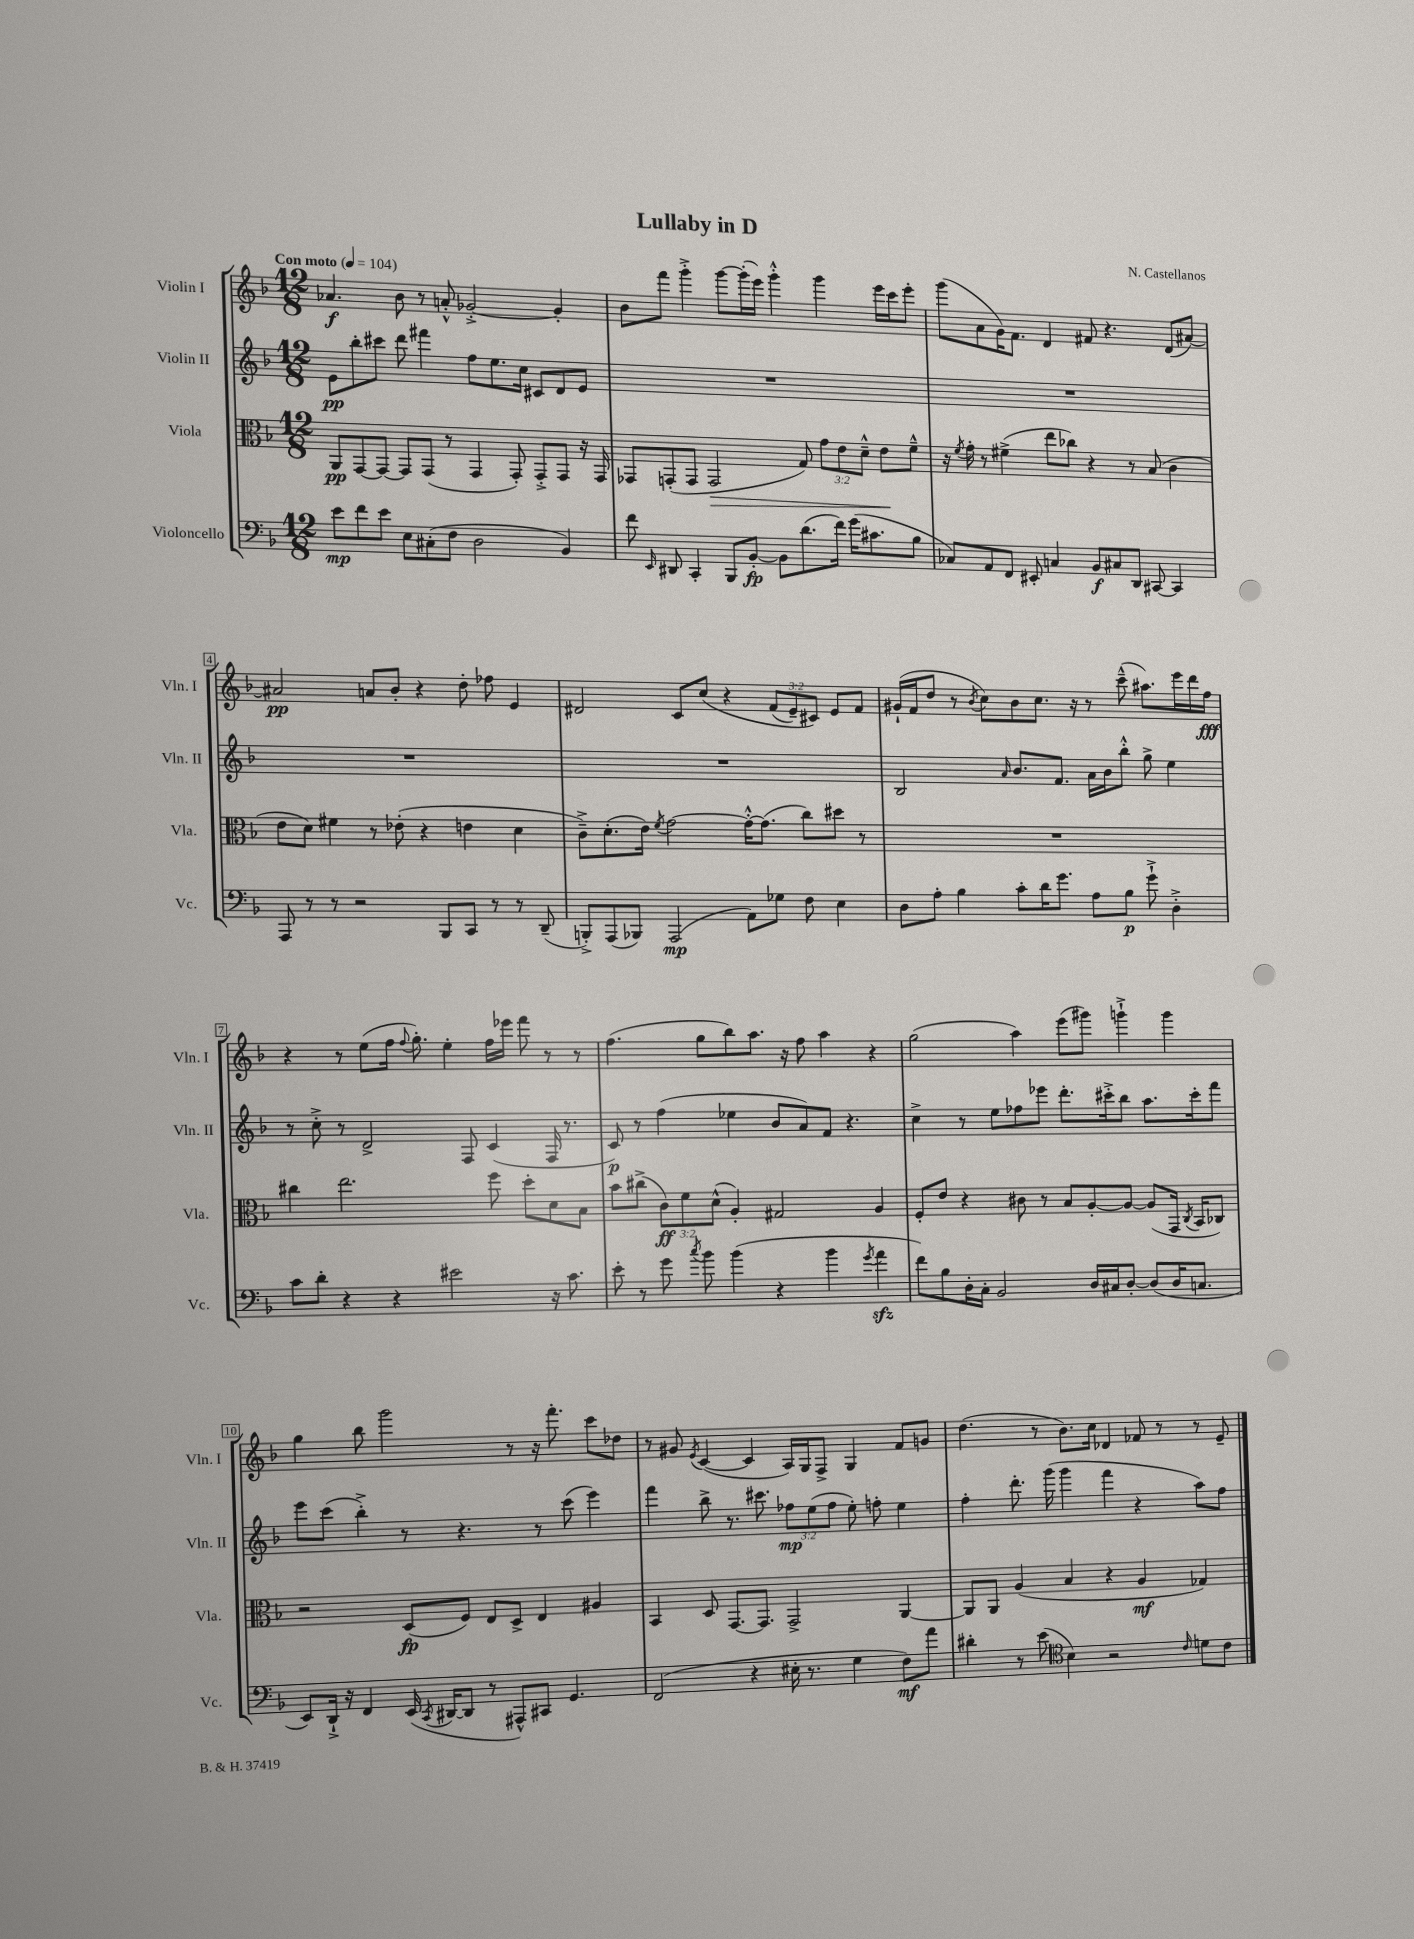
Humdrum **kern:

**kern	**kern	**kern	**kern
*staff4	*staff3	*staff2	*staff1
*clefF4	*clefC3	*clefG2	*clefG2
*k[b-]	*k[b-]	*k[b-]	*k[b-]
*M12/8	*M12/8	*M12/8	*M12/8
*MM104	*MM104	*MM104	*MM104
8e\L	8AA/L	8e\L	4.a-/
8f\	[8GG/	8bb-'\	.
8e\J	8GG/_J	8ccc#\J	.
8E\L	8GG/]L	8ddd\	8b-\
(8C#'\	(8GG/J	4fff#\	8r
8F\J	8r	.	8a'^^/
2D\	4GG/	8ff\L	[2g-'^/
.	.	8.ee\	.
.	8GG'/)	.	.
.	.	16cc\Jk	.
.	8GG'^/L	8c#/L	.
4BB-/)	8GG/J	8d/	4g-'/]
.	16r	8e/J	.
.	16GG/	.	.
=	=	=	=
8f\	8GG-/L	1.r	8b-\L
16qqEE/	.	.	.
8DD#/	(8GG'/	.	8fff\J
4CC'/	8GG/J	.	4ggg'^\
.	2GG/	.	.
8BBB-/L	.	.	[8ggg\L
[8BB-'/J	.	.	(16ggg'\]L
.	.	.	16eee\JJ)
8BB-\]L	.	.	4ggg'^^\
(8.d\	8G/)	.	.
.	12g\L	.	4ggg\
16f\Jk)	.	.	.
.	12e\	.	.
(16g\LK	.	.	.
.	12d~^^\J	.	.
8.c#\	.	.	.
.	8e\L	.	16eee\LL
.	.	.	16ccc\J
8B-\J	8f~^^\J	.	8eee'\J
=	=	=	=
8C-/L)	16r	1.r	(8ggg\L
.	8qf/	.	.
.	16g'\	.	.
8AA/	8r	.	8a\
8FF/J	(4f#^\	.	16g\K)
.	.	.	8.f\J
8EE#'/	.	.	.
4C/	8ee\L	.	4d/
.	8cc-\J)	.	.
8BB-/L	4r	.	8f#/
8C#/	.	.	4.r
8DD/J	8r	.	.
[8CC#/	(8B-/	.	.
4CC#/]	4c\	.	(8d/L
.	.	.	[8a#/J)
=	=	=	=
8AAA/	8e\L	1.r	2a#/]
8r	8d\J)	.	.
8r	4f#\	.	.
2r	.	.	.
.	8r	.	8a/L
.	(8e-'\	.	8b-'/J
.	4r	.	4r
8BBB-/L	.	.	.
8CC/J	4e\	.	8dd'\
8r	.	.	8ff-\
8r	4d\	.	4e/
(8DD~/	.	.	.
=	=	=	=
8BBB'^/L)	8c~^\L)	1.r	2d#/
(8AAA/	(8.d'\	.	.
8BBB-/J)	.	.	.
.	16e\Jk)	.	.
.	8qf/	.	.
(2AAA/	[2g\	.	.
.	.	.	8c/L
.	.	.	&(8cc/J
.	.	.	4r
8AA\L)	16g'^^\_LK	.	.
.	(8.g\]J	.	.
8G-\J	.	.	(12f/L
.	.	.	12e~/)
8F\	8cc\L)	.	.
.	.	.	12c#/J&)
4E\	8dd#\J	.	8e/L
.	8r	.	8f/J
=	=	=	=
8D\L	1.r	2B-/	(16g#`/LL
.	.	.	16f/J
8A'\J	.	.	8dd/J
4B-\	.	.	8r
.	.	.	8qb-/
.	.	.	8cc\L)
.	.	16qqa/	.
8c'\L	.	8.b-/L	8b-\
16d\K	.	.	8.cc\J
8.g\J	.	8.f/J	.
.	.	.	16r
8A\L	.	16a\LL	8r
.	.	16b-\J	.
8B-\J	.	8bb-'^^\J	(8ccc~^^\
8g`^\	.	8gg^\	8.aa#\L)
4D'^\	.	4ee\	.
.	.	.	16eee\L
.	.	.	16ddd\
.	.	.	16ff\JJ
=	=	=	=
8c\L	4cc#\	8r	4r
8d'\J	.	8cc'^\	.
4r	2.ee\	8r	8r
.	.	2d^/	(8ee\L
4r	.	.	16ff\Jk
.	.	.	8qqff/
.	.	.	8.gg'\)
2e#\	.	.	4ee'\
.	.	8F/	.
.	8ff\	(4c/	16ff\LL
.	.	.	16eee-\JJ
.	8dd'\L	.	8fff\
16r	8d\	16F/	8r
8.c\	.	8.r	.
.	8B-\J	.	8r
=	=	=	=
8e'\	8b-\L	8c/)	(4.ff\
8r	(8cc#^\J	8r	.
8g\	12c\L)	(4ff\	.
.	12f\	.	.
8qcc/	.	.	.
8b-\	.	.	8gg\L
.	(12d^^\J	.	.
(4b-\	4A'/)	4ee-\	8bb-\)
.	.	.	8.aa\J
4r	2G#/	8b-/L	.
.	.	.	16r
.	.	8a/)	8ff\
4b-\	.	8f/J	4aa\
.	.	4.r	.
8qg/	.	.	.
4a\	4A/	.	4r
=	=	=	=
8f\L)	8F'/L	4cc^\	(2gg\
8B-\	8e/J	.	.
16D'\L	4r	8r	.
16C'\JJ	.	.	.
2BB-/	.	8ee\L	.
.	8c#\	8ff-\	4aa\)
.	8r	8eee-\J	.
.	8B-/L	8.ddd'\L	(8eee\L
16D/LL	[8A'/	.	8ggg#\J)
16C#/J	.	16ccc#'^\k	.
[8D'/J	8A/_J	8bb-\J	4ggg`^\
(8D/]L	(8A/]L	8.aa\L	.
16D/K	16GG/Jk	.	4ggg\
.	8qC/	.	.
8.C/J	16BB-/LK	16ccc#'\k	.
.	8C-/J)	8fff\J	.
=	=	=	=
8EE/L)	2r	8eee\L	4gg\
16DD`^/Jk	.	(8ccc\J	.
16r	.	.	.
4FF/	.	4bb-'^\)	8bb-\
.	.	.	2ggg\
(16EE/	(8D/L	8r	.
8qCC/	.	.	.
[16DD#/LK	.	.	.
8DD#/]J	8F/J)	4.r	.
8r	8E/L	.	.
8AAA#^^/L)	8D^/J	.	8r
8CC#/J	4E/	8r	16r
.	.	.	8.fff'\
4.GG/	.	(8ccc\	.
.	4A#/	4eee\)	8ccc\L
.	.	.	8dd-\J
=	=	=	=
(2FF/	4BB-/	4fff\	8r
.	.	.	8g#/
.	.	.	8qe/
.	8D/	8bb-^\	([4c/
.	[8.GG/L	8.r	.
4r	.	.	4c/]
.	8.GG/]J	8.ccc#\	.
16E#'\	2GG^/	12ff-\L	16A/LL)
8.r	.	.	16G/J
.	.	(12ee\	.
.	.	.	8F^/J
.	.	12ff-\J	.
4G\	.	8ee'\)	4G/
.	.	8ff'\	.
8F\L)	[4AA/	4ee\	8f/L
8a\J	.	.	8g/J
=	=	=	=
4d#'\	8AA/]L	4ff'\	(4.dd\
.	8AA/J	.	.
8r	(4A/	8.ddd'\	.
(8e\	.	.	8r
.	.	(16ggg\	.
*clefC4	*	*	*
4B-\)	4B-/	4ggg\	8.b-\L)
.	.	.	16cc\Jk
2r	4r	4fff\	4d-/
.	4A/	4r	8f-/
.	.	.	8r
16qqc/	.	.	.
8d\L	4G-/)	8aa\L)	8r
8c\J	.	8ff\J	8e~/
==	==	==	==
*-	*-	*-	*-
